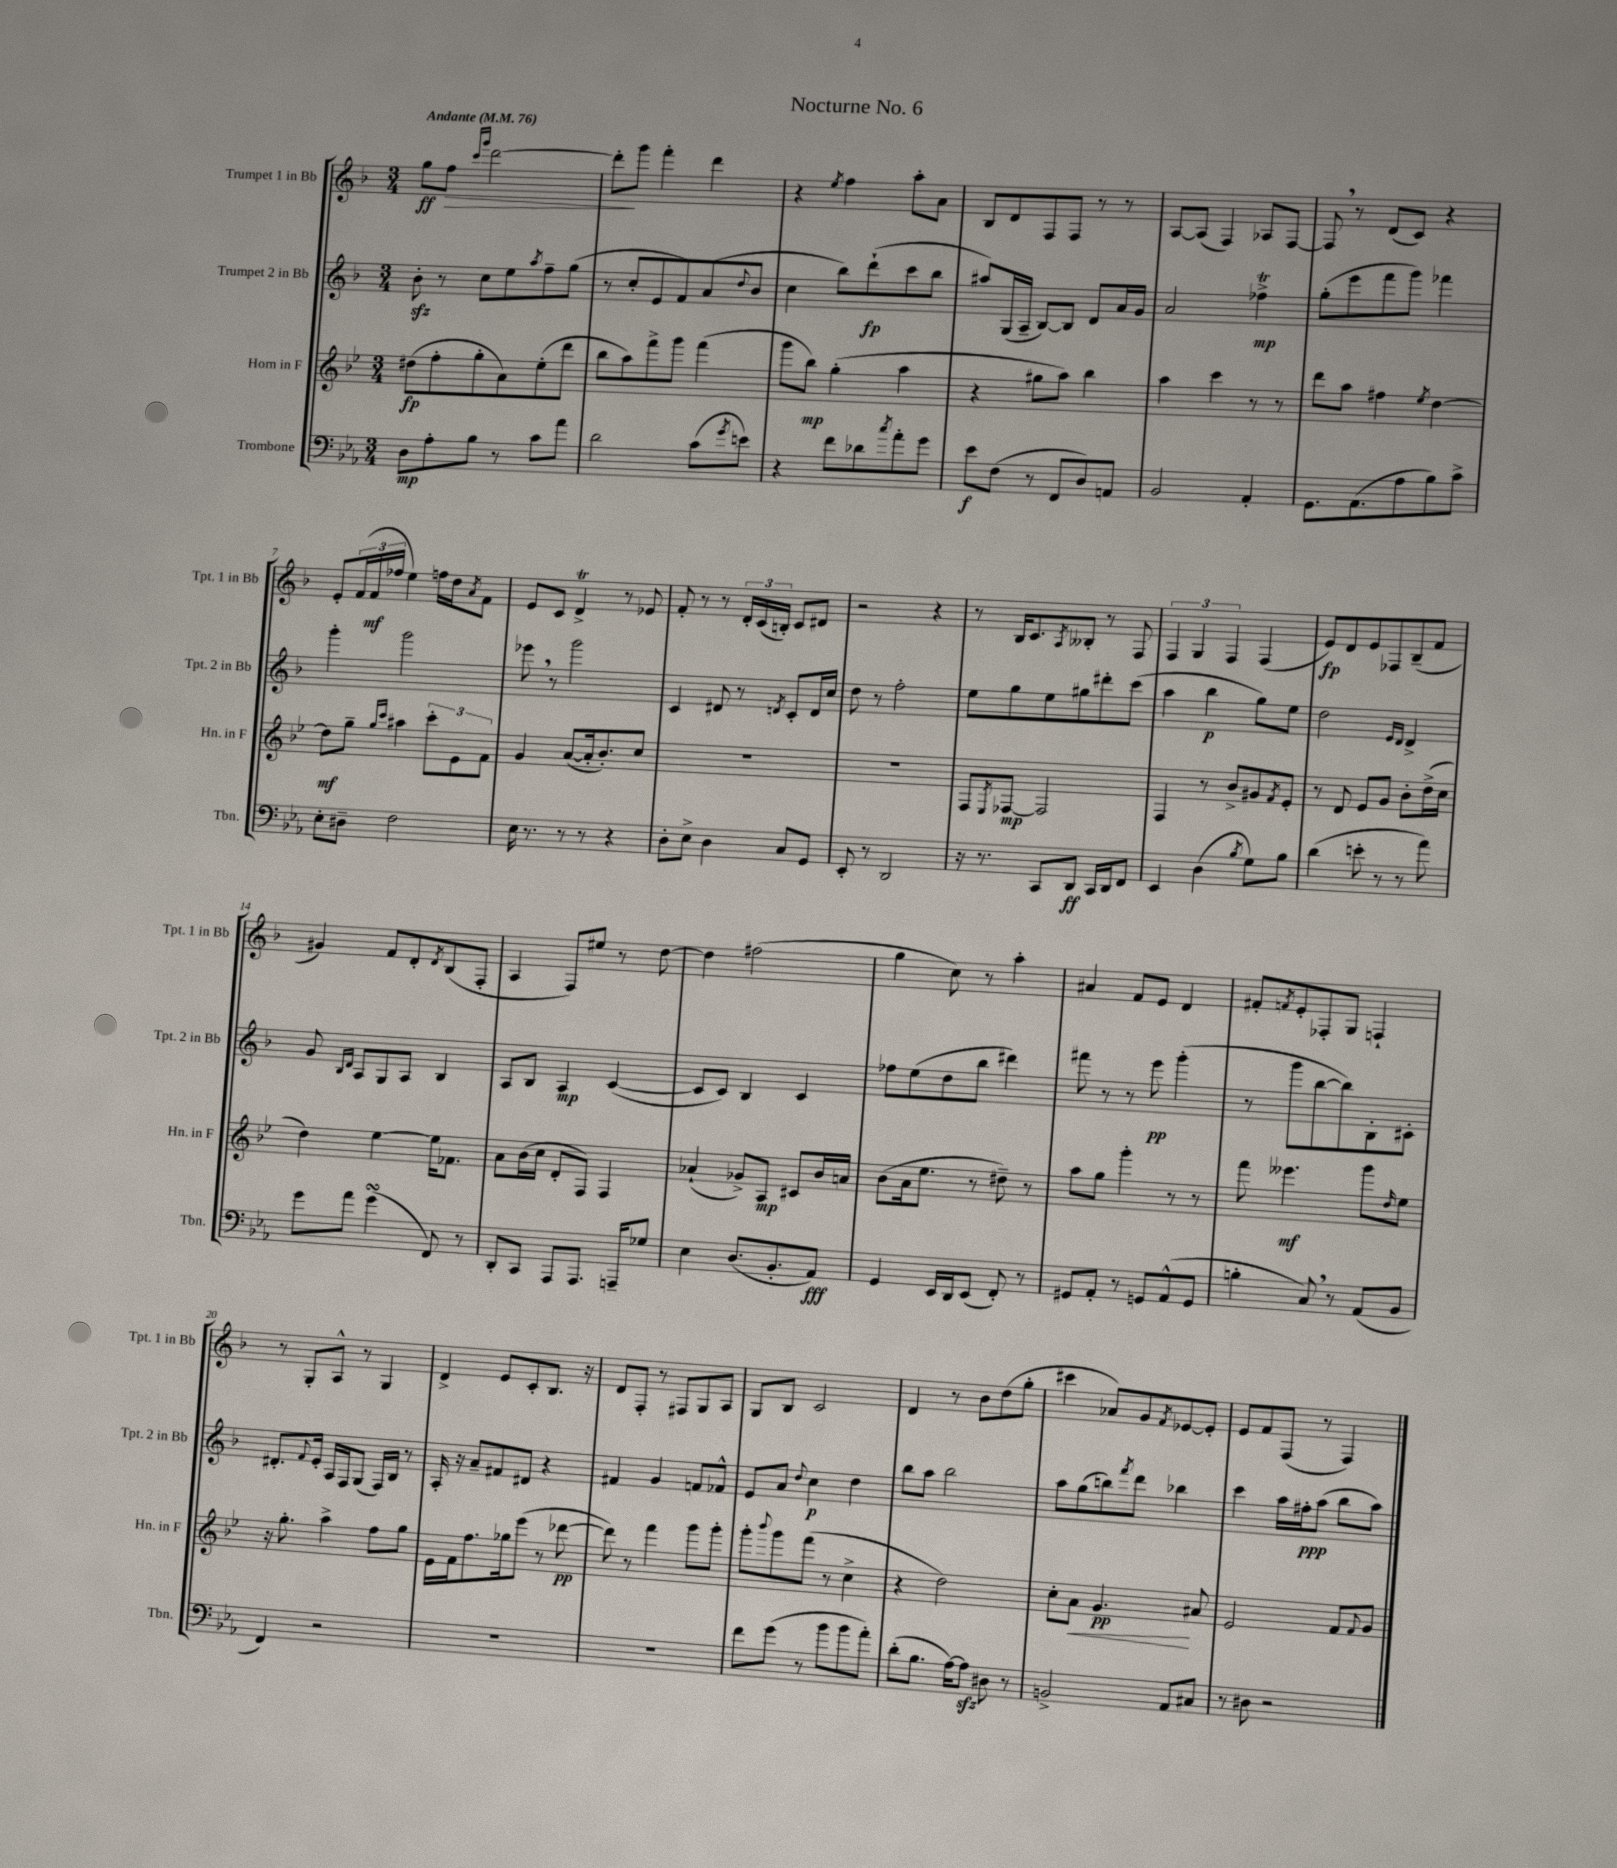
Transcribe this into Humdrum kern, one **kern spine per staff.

**kern	**dynam	**kern	**dynam	**kern	**dynam	**kern	**dynam
*part4	*part4	*part3	*part3	*part2	*part2	*part1	*part1
*staff4	*staff4	*staff3	*staff3	*staff2	*staff2	*staff1	*staff1
*I"Trombone	*	*I"Horn in F	*	*I"Trumpet 2 in Bb	*	*I"Trumpet 1 in Bb	*
*I'Tbn.	*	*I'Hn. in F	*	*I'Tpt. 2 in Bb	*	*I'Tpt. 1 in Bb	*
*clefF4	*	*clefG2	*	*clefG2	*	*clefG2	*
*k[b-e-a-]	*	*k[b-e-]	*	*k[b-]	*	*k[b-]	*
*M3/4	*	*M3/4	*	*M3/4	*	*M3/4	*
*MM76	*	*MM76	*	*MM76	*	*MM76	*
=1	=1	=1	=1	=1	=1	=1	=1
!	!	!	!	!	!	!LO:TX:a:B:t=Andante	!
8D\L	mp	(8dd#X\L	fp	8b-zz'\	.	8gg\L	ff
!	!	!	!	!	!	!	!LO:HP:b
8A-'\	.	8ff'\	.	8r	.	8ff\J	>
.	.	.	.	.	.	16qqccc/LL	.
.	.	.	.	.	.	16qqggg/JJ	.
8B-\J	.	8gg'\	.	8cc\L	.	[2ddd\	.
8r	.	8a\)	.	8ee\	.	.	.
.	.	.	.	8qaa/	.	.	.
8c\L	.	(8ee-'\	.	8ff~\	.	.	.
8a-\J	.	8ddd\J	.	(8gg\J	.	.	.
=2	=2	=2	=2	=2	=2	=2	=2
2d\	.	8bb-\L	.	8r	.	8ddd'\L]	.
.	.	8aa\)	.	8cc'/L	.	8ggg\J	]
.	.	8fff^\	.	8e/	.	4fff'\	.
.	.	8ggg\J	.	8f/)	.	.	.
(8c\L	.	(4fff\	.	(8a/	.	4ddd\	.
8qg/	.	.	.	8qqdd/	.	.	.
8en\J)	.	.	.	8b-/J	.	.	.
=3	=3	=3	=3	=3	=3	=3	=3
4r	.	8ggg\L	.	4cc\	.	4r	.
.	.	8bb-\J)	mp	.	.	.	.
.	.	.	.	.	.	8qee/	.
8f\L	.	(4gg'\	.	8bb-\L)	.	4ff\	.
8d-X\	.	.	.	(8ddd`\	fp	.	.
8qcc/	.	.	.	.	.	.	.
8a-'\	.	4aa\	.	8ccc\	.	8aa'\L	.
8g\J	.	.	.	8bb-\J	.	8a\J	.
=4	=4	=4	=4	=4	=4	=4	=4
8e-\L	f	4r	.	8aa#X/L)	.	8B-/L	.
(8F\J	.	.	.	(16G/L	.	8d/	.
.	.	.	.	16A~/JJ	.	.	.
8r	.	8gg#X\L	.	[8B-/L)	.	8F/	.
8FF/L	.	8aa\J)	.	8B-/J]	.	8F/J	.
8D/)	.	4bb-\	.	8d/L	.	8r	.
8AAn/J	.	.	.	16a/L	.	8r	.
.	.	.	.	16g/JJ	.	.	.
=5	=5	=5	=5	=5	=5	=5	=5
2BB-/	.	4aa\	.	2a/	.	[8A/L	.
.	.	.	.	.	.	(8A/J]	.
.	.	4ccc\	.	.	.	4F/)	.
4AA-'/	.	8r	.	4ff-XT^\	mp	8A-X/L	.
.	.	8r	.	.	.	[8F/J	.
=6	=6	=6	=6	=6	=6	=6	=6
8.GG\L	.	8ddd\L	.	(8gg'\L	.	8F,/]	.
.	.	8aa\J	.	8eee\	.	8r	.
(8.AA-\	.	.	.	.	.	.	.
.	.	4ff#X\	.	8fff\	.	(8d/L	.
8A-\	.	.	.	8ggg\J)	.	8c/J)	.
.	.	8qee-/	.	.	.	.	.
8B-\)	.	[4dd\	.	4fff-X\	.	4r	.
8c^\J	.	.	.	.	.	.	.
!!LO:LB:g=z
=7	=7	=7	=7	=7	=7	=7	=7
8E-'\L	.	8dd\L]	mf	4ggg'\	.	8e'/L	.
8D#X~\J	.	8gg~\J	.	.	.	(24f/L	.
.	.	.	.	.	.	24f/	mf
.	.	.	.	.	.	24ff-X/JJ	.
.	.	16qqgg/LL	.	.	.	.	.
.	.	16qqccc/JJ	.	.	.	.	.
2F\	.	4aa#X\	.	2ggg\	.	4ee\)	.
.	.	12ccc'\L	.	.	.	16ffn\LL	.
.	.	.	.	.	.	16dd\J	.
.	.	12e-\	.	.	.	.	.
.	.	.	.	.	.	8qa/	.
.	.	.	.	.	.	8f\J	.
.	.	12f\J	.	.	.	.	.
=8	=8	=8	=8	=8	=8	=8	=8
16E-\	.	4g/	.	8eee-X,\	.	8e/L	.
8.r	.	.	.	.	.	.	.
.	.	.	.	8r	.	8c/J	.
8r	.	([8a/L	.	2ggg\	.	4dT^/	.
8r	.	16a'/k]	.	.	.	.	.
.	.	8.b-'/)	.	.	.	.	.
4r	.	.	.	.	.	8r	.
.	.	8cc/J	.	.	.	8e-X/	.
=9	=9	=9	=9	=9	=9	=9	=9
8D'\L	.	2.r	.	4c/	.	8f'/	.
8E-^\J	.	.	.	.	.	8r	.
4D\	.	.	.	8d#X/	.	8r	.
.	.	.	.	8r	.	24d'/LL	.
.	.	.	.	.	.	(24c/	.
.	.	.	.	.	.	24Bn'/JJ)	.
.	.	.	.	8qdn/	.	.	.
8C/L	.	.	.	8c'/L	.	8c/L	.
8GG/J	.	.	.	16d/L	.	8d#X/J	.
.	.	.	.	16cc/JJ	.	.	.
=10	=10	=10	=10	=10	=10	=10	=10
8EE-'/	.	2.r	.	8dd\	.	2r	.
8r	.	.	.	8r	.	.	.
2DD/	.	.	.	2ff'\	.	.	.
.	.	.	.	.	.	4r	.
=11	=11	=11	=11	=11	=11	=11	=11
16r	.	8F/L	.	8ee\L	.	8r	.
8.r	.	.	.	.	.	.	.
.	.	8qE-/	.	.	.	.	.
.	.	[8F-X/J	mp	8gg\	.	16B-/KL	.
.	.	.	.	.	.	8.c/	.
8CC/L	.	2F-/]	.	8ee\	.	.	.
.	.	.	.	.	.	8qA/	.
8DD/J	ff	.	.	8gg#X\	.	8B--X'/J	.
16CC/LL	.	.	.	8ddd#X'\	.	8r	.
16DD/J	.	.	.	.	.	.	.
8FF/J	.	.	.	(8ccc\J	.	8F/	.
=12	=12	=12	=12	=12	=12	=12	=12
4EE-/	.	4F/	.	4aa\	.	6F/	.
.	.	.	.	.	.	6G/	.
(4D\	.	8r	.	4bb-\	p	.	.
.	.	.	.	.	.	6F/	.
.	.	8b-^/L	.	.	.	.	.
8qB-/	.	.	.	.	.	.	.
8G\L)	.	8g#X/	.	8gg\L)	.	(4F/	.
.	.	8qf/	.	.	.	.	.
8B-\J	.	8e-'/J	.	8ee\J	.	.	.
=13	=13	=13	=13	=13	=13	=13	=13
(4d\	.	8r	.	2dd\	.	8e/L)	fp
.	.	8d/	.	.	.	8d/	.
8en'\	.	8e-/L	.	.	.	8e/	.
8r	.	8g/J	.	.	.	8F-X/	.
.	.	.	.	16qqe/LL	.	.	.
.	.	.	.	16qqd/JJ	.	.	.
8r	.	8b-'\L	.	4d^/	.	(8B-~/	.
8a-\)	.	(16dd^\L	.	.	.	8f/J	.
.	.	16cc\JJ	.	.	.	.	.
!!LO:LB:g=z
=14	=14	=14	=14	=14	=14	=14	=14
8g\L	.	4dd\)	.	8g/	.	4g#X/)	.
.	.	.	.	16qqB-/LL	.	.	.
.	.	.	.	16qqd/JJ	.	.	.
8a-\J	.	.	.	8A/L	.	.	.
(4gsSsS\	.	[4ee-\	.	8G/	.	8f/L	.
.	.	.	.	8A/J	.	8d'/	.
.	.	.	.	.	.	8qd/	.
8FF/)	.	16ee-\KL]	.	4B-/	.	(8B-/	.
.	.	8.f-X\J	.	.	.	.	.
8r	.	.	.	.	.	8F'/J	.
=15	=15	=15	=15	=15	=15	=15	=15
8DD'/L	.	8a\L	.	8A/L	.	4A/	.
8CC/J	.	(16b-\L	.	8B-/J	.	.	.
.	.	16cc\JJ	.	.	.	.	.
8AAA-/L	.	8d'/L	.	4A/	mp	8F/L)	.
8.AAA-/J	.	8F/J)	.	.	.	8ee#X/J	.
.	.	4F/	.	([4c/	.	8r	.
16AAAn~/KL	.	.	.	.	.	.	.
8G-X/J	.	.	.	.	.	[8dd\	.
=16	=16	=16	=16	=16	=16	=16	=16
4E-\	.	(4a-X`/	.	8c/L]	.	4dd\]	.
.	.	.	.	8c/J)	.	.	.
(8.D/L	.	8g-X^/L)	.	4B-/	.	(2ff#X\	.
.	.	8A/J	mp	.	.	.	.
8.BB-'/	.	.	.	.	.	.	.
.	.	8c#X/L	.	4c/	.	.	.
8AA-/J)	fff	16b-/L	.	.	.	.	.
.	.	16an/JJ	.	.	.	.	.
=17	=17	=17	=17	=17	=17	=17	=17
4GG/	.	(8b-\L	.	8ff-X\L	.	4gg\	.
.	.	16a\k	.	(8ee\	.	.	.
.	.	8.ee-\J	.	.	.	.	.
16EE-/LL	.	.	.	8dd\	.	8cc\)	.
16DD/J	.	.	.	.	.	.	.
(8EE-/J	.	8r	.	8bb-\J	.	8r	.
8FF'/)	.	8dd#X~\)	.	4ddd#X\)	.	4aa'\	.
8r	.	8r	.	.	.	.	.
=18	=18	=18	=18	=18	=18	=18	=18
8GG#X/L	.	8aa\L	.	8fff#X\	.	4a#X/	.
8AA-'/J	.	8gg\J	.	8r	.	.	.
8r	.	4ggg'\	.	8r	.	8f/L	.
8GGn/L	.	.	.	8eee\	pp	8e/J	.
(8AA-^^/	.	8r	.	(4ggg'\	.	4d/	.
8GG/J	.	8r	.	.	.	.	.
=19	=19	=19	=19	=19	=19	=19	=19
4Bn'\	.	8fff\	.	8r	.	8f#X'/L	.
.	.	.	.	.	.	8qfn/	.
.	.	4.eee--X\	mf	8ggg\L	.	8e'/	.
8C,/)	.	.	.	[8bb-\	.	8F-X'/	.
8r	.	.	.	8bb-\])	.	8G/J	.
(8AA-/L	.	8ggg\L	.	8B-'\	.	4Fn`/	.
.	.	16qqdd/	.	.	.	.	.
8BB-/J	.	8ee-\J	.	8c#X'\J	.	.	.
!!LO:LB:g=z
=20	=20	=20	=20	=20	=20	=20	=20
4FF/)	.	16r	.	8.d#X'/L	.	8r	.
.	.	8.gg'\	.	.	.	.	.
.	.	.	.	.	.	8G'/L	.
.	.	.	.	8qqf/	.	.	.
.	.	.	.	16e'/Jk	.	.	.
2r	.	4aa^\	.	16A/LL	.	8A^^/J	.
.	.	.	.	16F/J	.	.	.
.	.	.	.	(8G/J	.	8r	.
.	.	8ff\L	.	16F/LL)	.	4G/	.
.	.	.	.	16B-/JJ	.	.	.
.	.	8gg\J	.	8r	.	.	.
=21	=21	=21	=21	=21	=21	=21	=21
2.r	.	16e-\LL	.	16A'/	.	4d^/	.
.	.	16f\J	.	16r	.	.	.
.	.	8.ff\	.	8a~/L	.	.	.
.	.	.	.	8f#X/	.	8e/L	.
.	.	16gg-X\k	.	.	.	.	.
.	.	(8eee-\J	.	8d#X/J	.	8c'/	.
.	.	8r	.	4r	.	8.B-/J	.
.	.	[8ddd-X\	pp	.	.	.	.
.	.	.	.	.	.	16r	.
=22	=22	=22	=22	=22	=22	=22	=22
2.r	.	8ddd-\])	.	4f#X/	.	8d/L	.
.	.	8r	.	.	.	8F'/J	.
.	.	4fff\	.	4g/	.	8r	.
.	.	.	.	.	.	8F#X/L	.
.	.	8ggg\L	.	8fn/L	.	8G/	.
.	.	8ggg'\J	.	8f-X^^/J	.	8A/J	.
=23	=23	=23	=23	=23	=23	=23	=23
8f\L	.	8ggg'\L	.	8e/L	.	8G/L	.
.	.	8qqbbb-/	.	.	.	.	.
(8g\J	.	8ggg\	.	8a/J	.	8B-/J	.
.	.	.	.	8qqdd/	.	.	.
8r	.	(8fff\J	.	4cc\	p	2c/	.
8b-\L	.	8r	.	.	.	.	.
8b-\	.	4cc^\	.	4dd\	.	.	.
8a-'\J)	.	.	.	.	.	.	.
=24	=24	=24	=24	=24	=24	=24	=24
(8d'\L	.	4r	.	8bb-\L	.	4d/	.
8.B-\J	.	.	.	8aa\J	.	.	.
.	.	2dd\)	.	2bb-\	.	8r	.
[16A-\KL)	.	.	.	.	.	.	.
8A-zz\J]	.	.	.	.	.	8b-\L	.
8D#X\	.	.	.	.	.	(8dd\	.
8r	.	.	.	.	.	8gg'\J	.
=25	=25	=25	=25	=25	=25	=25	=25
2BBn^/	.	8cc'\L	.	8aa\L	.	4ccc#X\	.
!	!	!	!LO:HP:b	!	!	!	!
.	.	8a\J	<	(8gg\	.	.	.
.	.	4.g/	pp	8bbn\)	.	8a-X/L)	.
.	.	.	.	8qfff/	.	.	.
.	.	.	.	8ddd\J	.	8g/	.
.	.	.	.	.	.	8qf/	.
8AA-/L	.	.	.	4bb-X\	.	[8e-X/	.
8C#X/J	.	8a#X/	[	.	.	8e-'/J]	.
=26	=26	=26	=26	=26	=26	=26	=26
8r	.	2e-/	.	4ccc\	.	8e/L	.
8D#X\	.	.	.	.	.	8f/	.
2r	.	.	.	16aa\LL	.	(8F/J	.
.	.	.	.	16ff#X'\J	ppp	.	.
.	.	.	.	(8aa\J	.	8r	.
.	.	8f/L	.	8bb-\L	.	4F/)	.
.	.	8qqf/	.	.	.	.	.
.	.	8g/J	.	8aa\J)	.	.	.
==	==	==	==	==	==	==	==
*-	*-	*-	*-	*-	*-	*-	*-
